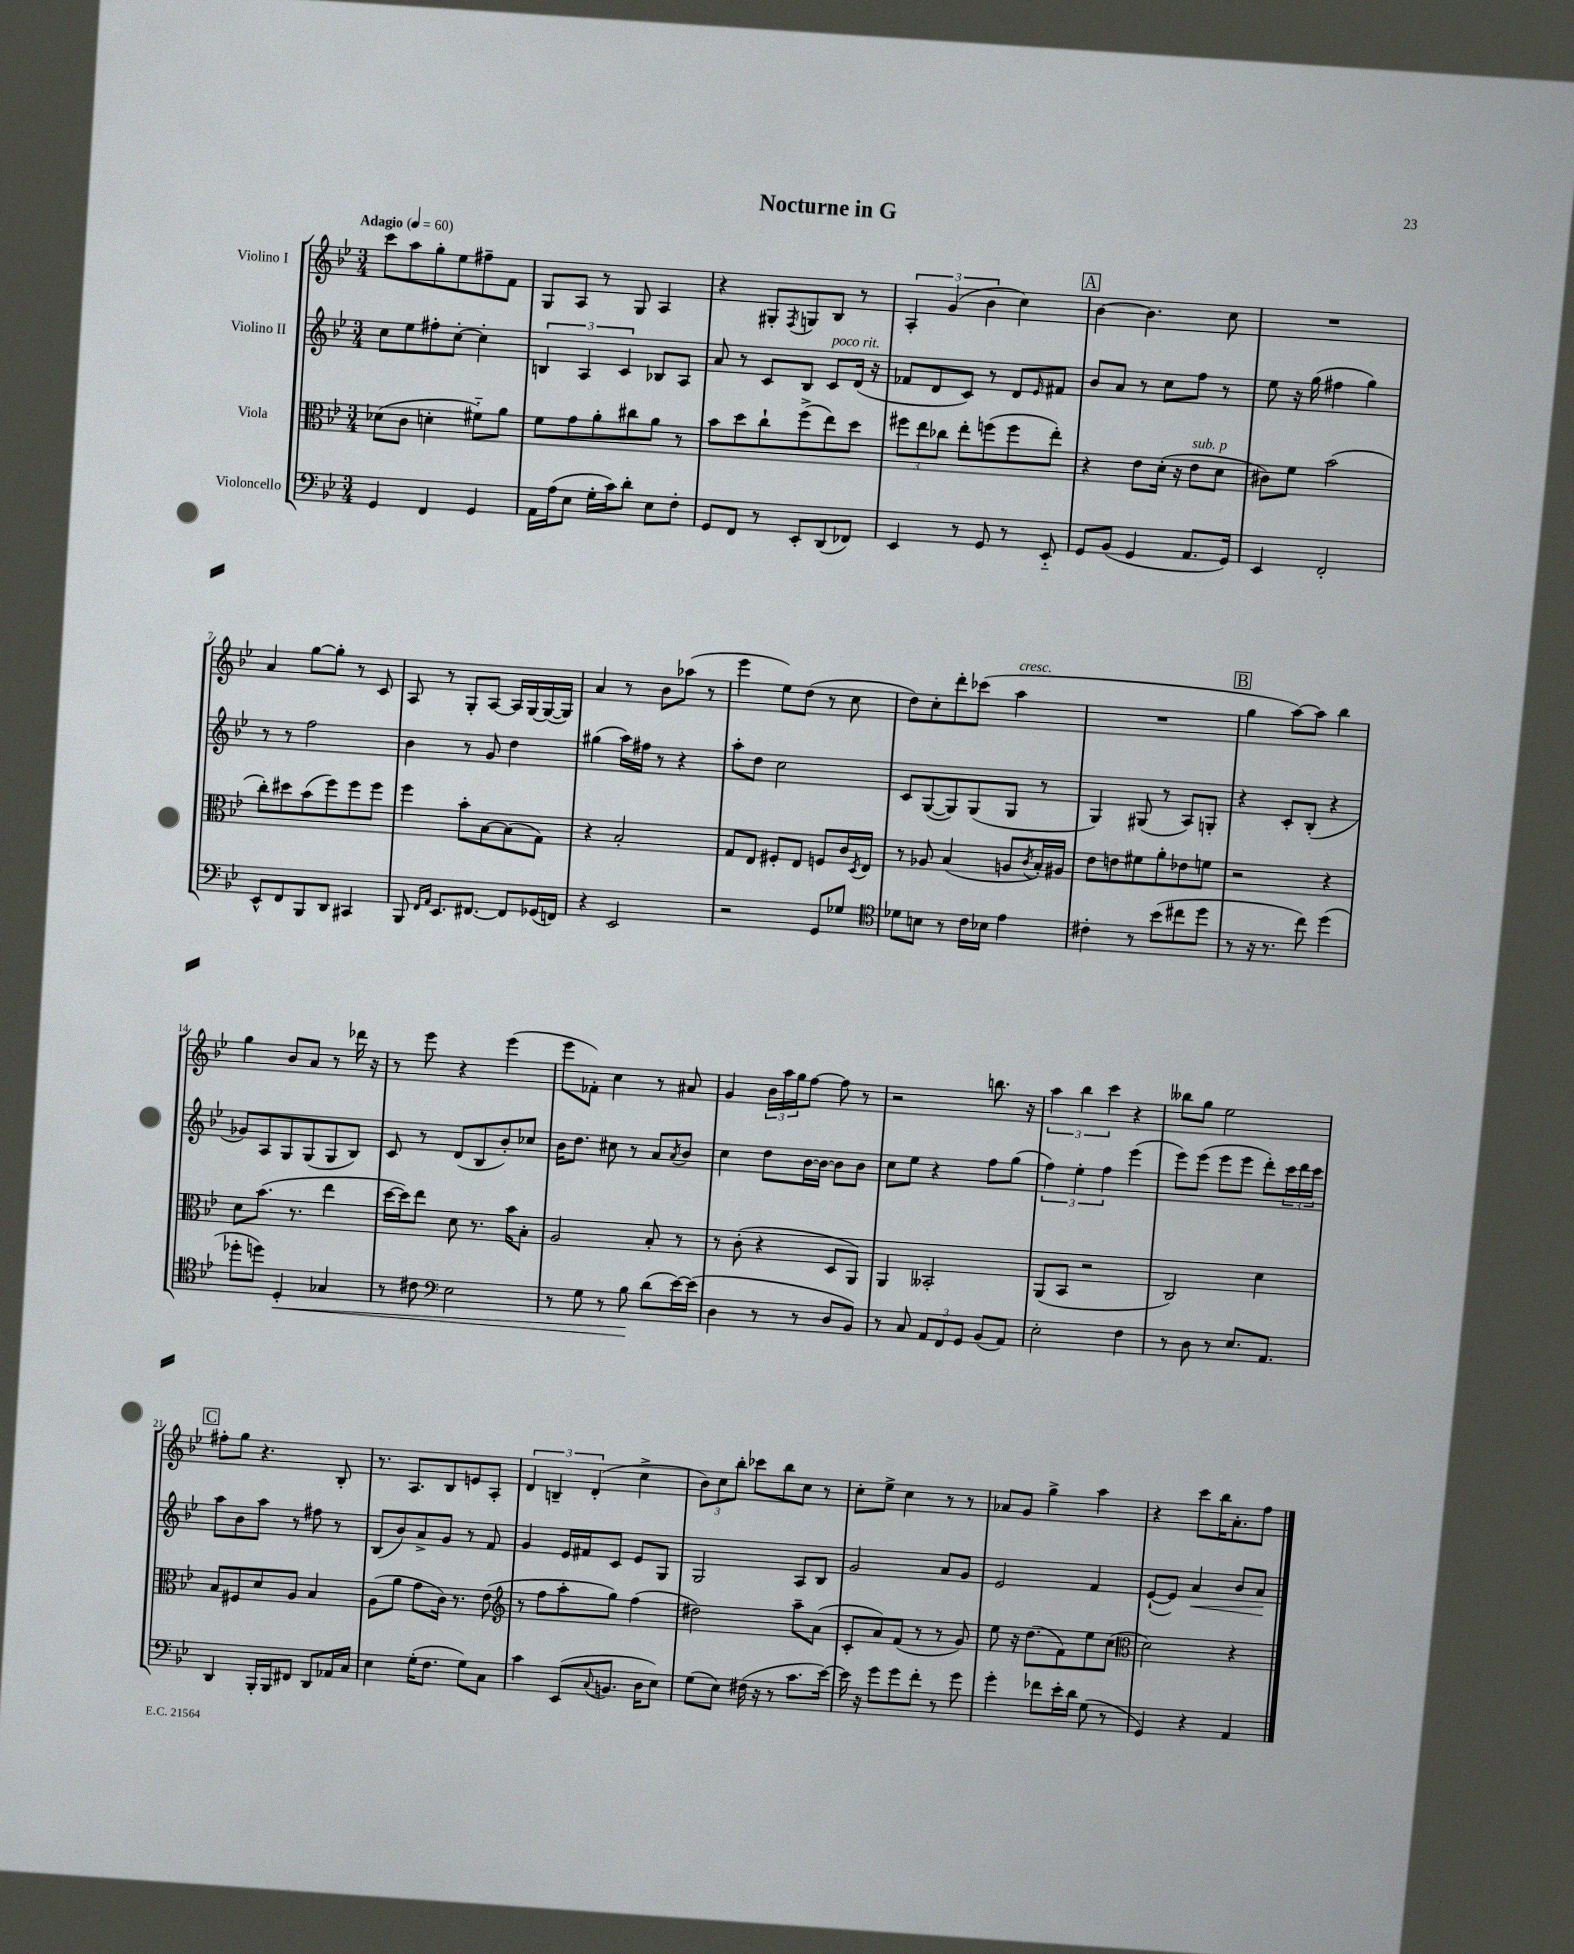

**kern	**dynam	**kern	**kern	**dynam	**kern
*part4	*part4	*part3	*part2	*part2	*part1
*staff4	*staff4	*staff3	*staff2	*staff2	*staff1
*I"Violoncello	*	*I"Viola	*I"Violino II	*	*I"Violino I
*clefF4	*	*clefC3	*clefG2	*	*clefG2
*k[b-e-]	*	*k[b-e-]	*k[b-e-]	*	*k[b-e-]
*M3/4	*	*M3/4	*M3/4	*	*M3/4
*MM60	*	*MM60	*MM60	*	*MM60
=1	=1	=1	=1	=1	=1
!	!	!	!	!	!LO:TX:a:B:t=Adagio
4GG/	.	(8d-X\L	8cc\L	.	8ccc\L
.	.	8c\J	8ee-\	.	8aa\
4FF/	.	4dn'\	8ff#X'\	.	8gg'\
.	.	.	[8cc'\J	.	8ee-\
4GG/	.	8f#X\L)	4cc'\]	.	8ff#X~\
.	.	8a\J	.	.	8f\J
=2	=2	=2	=2	=2	=2
16AA\LL	.	8f\L	6Bn/	.	8G/L
(16A\J	.	.	.	.	.
8E-\J	.	8g\	.	.	8A/J
.	.	.	6A/	.	.
16G'\LL	.	8a'\	.	.	8r
16c\J)	.	.	.	.	.
.	.	.	6c/	.	.
8d'\J	.	8cc#X\	.	.	8G/
8E-\L	.	8a\J	8B-X/L	.	4A/
8F'\J	.	8r	8A/J	.	.
=3	=3	=3	=3	=3	=3
8GG/L	.	8b-\L	8a/	.	4r
8FF/J	.	8dd\	8r	.	.
8r	.	8cc`\	8c/L	.	8G#X'/L
.	.	.	.	.	8qF/
8EE-'/L	.	(8ff^\	8B-/J	.	8Gn/
!	!	!	!LO:TX:a:i:t=poco rit.	!	!
(8DD/	.	8ee-\)	8c/L	.	8B-/J
8FF-X/J)	.	8dd\J	(16d/Jk	.	8r
.	.	.	16r	.	.
=4	=4	=4	=4	=4	=4
4EE-/	.	12ff#X\L	8f-X/L	.	6A'/
.	.	12ee-\	.	.	.
.	.	.	8d/	.	.
.	.	12cc-X\J	.	.	(6g/
8r	.	8ee-'\L	8c/J)	.	.
.	.	.	.	.	6b-\
8GG/	.	(8ffn\	8r	.	.
8r	.	8ff\	8d/L	.	4cc\)
.	.	.	16qqe-/	.	.
8EE-/	.	8ee-'\J)	8f#X/J	.	.
!!LO:REH:place=s1:t=A
=5	=5	=5	=5	=5	=5
8GG/L	.	4r	8b-/L	.	[4b-\
(8BB-/J	.	.	8a/J	.	.
4GG/	.	8e-\L	8r	.	4.b-\]
.	.	(16d'\Jk	8cc\L	.	.
.	.	16r	.	.	.
!	!	!LO:TX:a:i:t=sub. p	!	!	!
8.AA/L	.	8e-\L	8ff\J	.	.
.	.	8d\J	8r	.	8cc\
16GG/Jk)	.	.	.	.	.
=6	=6	=6	=6	=6	=6
4EE-/	.	8c#X\L)	8ee-\	.	2.r
.	.	8f\J	16r	.	.
.	.	.	(16gg\	.	.
2FF'/	.	(2b-\	4ff#X\	.	.
.	.	.	4gg\)	.	.
!!LO:LB:g=z
=7	=7	=7	=7	=7	=7
8EE-^^/L	.	8cc'\L)	8r	.	4a/
8FF/	.	8dd#X\	8r	.	.
8BBB-/	.	(8b-\	2ff\	.	[8gg\L
8DD/J	.	8ff\)	.	.	8gg'\J]
4CC#X/	.	8ff\	.	.	8r
.	.	8ff\J	.	.	8c/
=8	=8	=8	=8	=8	=8
8BBB-/	.	4ff\	4b-\	.	8A/
16qqFF/LL	.	.	.	.	.
16qqAA/JJ	.	.	.	.	.
8.EE-/L	.	.	.	.	8r
.	.	8b-'\L	8r	.	8G'/L
[8.FF#X/J	.	.	.	.	.
.	.	[8B-\	8g/	.	[8A/J
8FF#/L]	.	(8B-\]	4dd\	.	16A/LL]
.	.	.	.	.	[16G/
(16GG-X/L	.	8G\J)	.	.	(16G/_
16FFn/JJ)	.	.	.	.	16G/JJ])
=9	=9	=9	=9	=9	=9
4r	.	4r	(4gg#X\	.	4a/
2EE-/	.	2B-'/	16aa\LL)	.	8r
.	.	.	16ff#X\JJ	.	.
.	.	.	8r	.	8b-\L
.	.	.	4r	.	(8aa-X\J
.	.	.	.	.	8r
=10	=10	=10	=10	=10	=10
2r	.	8G/L	8aa'\L	.	4eee-\
.	.	8E-/J	8dd\J	.	.
.	.	8F#X'/L	2cc\	.	8ee-\L)
.	.	8E-/J	.	.	(8dd\J
8GG/L	.	8Fn/L	.	.	8r
8G-X/J	.	16c/L	.	.	8cc\
.	.	8qD/	.	.	.
.	.	16E-/JJ	.	.	.
=11	=11	=11	=11	=11	=11
*clefC4	*	*	*	*	*
8d-X\L	.	8r	8c/L	.	8dd\L)
8Bn\J	.	8A-X/	([8G/	.	8cc'\
8r	.	(4B-/	8G/])	.	8ddd'\
16c\LL	.	.	(8G/	.	(8ccc-X\J
16B-X\JJ	.	.	.	.	.
!	!	!	!	!	!LO:TX:a:i:t=cresc.
4e-\	.	8An/L	8G/J	.	4aa\
.	.	8qc/	.	.	.
.	.	16B-'/L)	8r	.	.
.	.	16A#X/JJ	.	.	.
=12	=12	=12	=12	=12	=12
4c#X'\	.	8e-\L	4G/)	.	2.r
.	.	8en\	.	.	.
8r	.	8f#X\	(8G#X/	.	.
(8b-\L	.	8a'\	8r	.	.
8cc#X\	.	8e-X\	8A/L)	.	.
8dd\J	.	8fn\J	8Gn'/J	.	.
!!LO:REH:place=s1:t=B
=13	=13	=13	=13	=13	=13
8r	.	2r	4r	.	4gg\
16r	.	.	.	.	.
8.r	.	.	.	.	.
.	.	.	8c'/L	.	[8aa\L)
8cc\)	.	.	(8B-'/J	.	8aa\J]
(4dd\	.	4r	4r	.	4bb-\
!!LO:LB:g=z
=14	=14	=14	=14	=14	=14
8dd-X'\L	.	8d\L	8g-X/L)	.	4gg\
8ddn\J)	.	(8.b-\J	8A/	.	.
!	!LO:HP:b	!	!	!	!
4D'/	<	.	8G/	.	8b-/L
.	.	8.r	.	.	.
.	.	.	(8G/	.	8a/J
4G-X/	.	4ee-\	8G/	.	8r
.	.	.	8B-/J)	.	16ddd-X\
.	.	.	.	.	16r
=15	=15	=15	=15	=15	=15
8r	.	[16dd\LL	8c/	.	8r
.	.	16dd\J])	.	.	.
8c#X\	.	8ee-\J	8r	.	8eee-\
*clefF4	*	*	*	*	*
2E-\	.	8d\	(8d/L	.	4r
.	.	8.r	8B-/	.	.
.	.	.	8b-'/)	.	(4eee-\
.	.	16b-\KL	.	.	.
.	.	8B-'\J	8cc-X/J	.	.
=16	=16	=16	=16	=16	=16
8r	.	2A/	16b-\KL	.	8eee-\L
.	.	.	8.dd\J	.	.
8G\	.	.	.	.	8f-X'\J)
8r	.	.	8cc#X\	.	4cc\
8B-\	.	.	8r	.	.
(8d\L	[	8B-'/	8a/L	.	8r
.	.	.	8qa/	.	.
[16e-\L)	.	8r	8b-/J	.	8a#X/
(16e-\JJ]	.	.	.	.	.
=17	=17	=17	=17	=17	=17
4D\	.	8r	4cc\	.	4g/
.	.	(8c'\	.	.	.
8r	.	4r	8dd\L	.	24b-\LL
.	.	.	.	.	24aa\
.	.	.	.	.	24gg\J
8r	.	.	[16b-\L	.	[8ff\J
.	.	.	16b-\JJ_	.	.
8D/L	.	8D/L	8b-\L]	.	8ff\]
8BB-/J)	.	8AA/J)	8b-\J	.	8r
=18	=18	=18	=18	=18	=18
8r	.	4AA/	8cc\L	.	2r
8C/	.	.	8ee-\J	.	.
12AA/L	.	2BB--X'/	4r	.	.
12FF/	.	.	.	.	.
12GG/J	.	.	.	.	.
(8BB-/L	.	.	8ff\L	.	8.bbn\
8AA/J)	.	.	(8gg\J	.	.
.	.	.	.	.	16r
=19	=19	=19	=19	=19	=19
2E-'\	.	(8AA/L	6ff\)	.	6aa\
.	.	8BB-/J	.	.	.
.	.	.	6ee-'\	.	6bb-\
.	.	2r	.	.	.
.	.	.	6ff\	.	6ccc\
4F\	.	.	(4eee-\	.	4r
=20	=20	=20	=20	=20	=20
8r	.	2C/)	8eee-\L)	.	8bb--X\L
8D\	.	.	(8eee-\J	.	8gg\J
8r	.	.	8eee-\L	.	2ee-\
8.E-/L	.	.	8eee-\J	.	.
.	.	4d\	8ddd'\L)	.	.
8.AA/J	.	.	.	.	.
.	.	.	24ccc\L	.	.
.	.	.	24ddd\	.	.
.	.	.	24ccc\JJ	.	.
!!LO:LB:g=z
!!LO:REH:place=s1:t=C
=21	=21	=21	=21	=21	=21
4DD/	.	8B-/L	8aa\L	.	8ff#X'\L
.	.	8F#X/	8b-\	.	8gg\J
16BBB-'/LL	.	8d/	8aa\J	.	4.r
16BBB-/J	.	.	.	.	.
8FF#X/J	.	8A/J	8r	.	.
8DD/L	.	4B-/	8ff#X\	.	.
16AA-X/L	.	.	8r	.	8B-'/
16C/JJ	.	.	.	.	.
=22	=22	=22	=22	=22	=22
4E-\	.	(8A\L	(8B-/L	.	8.r
.	.	8a\J	8b-/)	.	.
.	.	.	.	.	8.A/L
(16G'\KL	.	8g\L	8a^/	.	.
8.F\J	.	.	.	.	.
.	.	16c\Jk)	8g/J	.	8B-/
.	.	8.r	.	.	.
8G\L)	.	.	8r	.	8en/
8C\J	.	(8e-\	8f/	.	8A'/J
=23	=23	=23	=23	=23	=23
*	*	*clefG2	*	*	*
4c\	.	8r	4g/	.	6d/
.	.	8ff\L	.	.	.
.	.	.	.	.	6Bn~/
(8EE-/L	.	8aa'\	16e-/LL	.	.
.	.	.	16f#X/J	.	.
.	.	.	.	.	(6d'/
8qqC/	.	.	.	.	.
8.BBn/J	.	8gg\J)	8c/J	.	.
.	.	(4ff\	8e-/L	.	4cc^\
16D\KL	.	.	.	.	.
8E-\J)	.	.	8G/J	.	.
=24	=24	=24	=24	=24	=24
(8G\L	.	2dd#X\)	2G/	.	12b-\L)
.	.	.	.	.	12cc\
8E-\J)	.	.	.	.	.
.	.	.	.	.	12bb-'\J
(16F#X\	.	.	.	.	8ccc-X\L
16r	.	.	.	.	.
8r	.	.	.	.	8bb-\
8.c\L	.	8aa~\L	8A/L	.	8cc\J
.	.	(8a\J	8B-/J	.	8r
[16e-\Jk)	.	.	.	.	.
=25	=25	=25	=25	=25	=25
16e-\]	.	8c'/L	2g/	.	8cc'\L
16r	.	.	.	.	.
8g\L	.	8a/)	.	.	8ee-^\J
8g\	.	(8f/J	.	.	4cc\
8f'\J	.	8r	.	.	.
8r	.	8r	8a/L	.	8r
8g\	.	8g/)	8g/J	.	8r
=26	=26	=26	=26	=26	=26
4g'\	.	8ee-\	2e-/	.	8a-X/L
.	.	16r	.	.	8g/J
.	.	(8.dd\L	.	.	.
8f-X\L	.	.	.	.	4gg^\
16e-'\L	.	8f\)	.	.	.
16d\JJ	.	.	.	.	.
(8G\	.	8ee-\	4f/	.	4aa\
8r	.	(8cc\J	.	.	.
=27	=27	=27	=27	=27	=27
*	*	*clefC3	*	*	*
4GG/)	.	2d\)	([8e-`/L	.	4r
.	.	.	8e-/J])	.	.
!	!	!	!	!LO:HP:b	!
4r	.	.	4a/	<	8ccc\L
.	.	.	.	.	16bb-\K
.	.	.	.	.	8.a'\
4AA/	.	4r	8b-/L	.	.
.	.	.	8a/J	.	8ff\J
.	.	.	.	[	.
==	==	==	==	==	==
*-	*-	*-	*-	*-	*-
